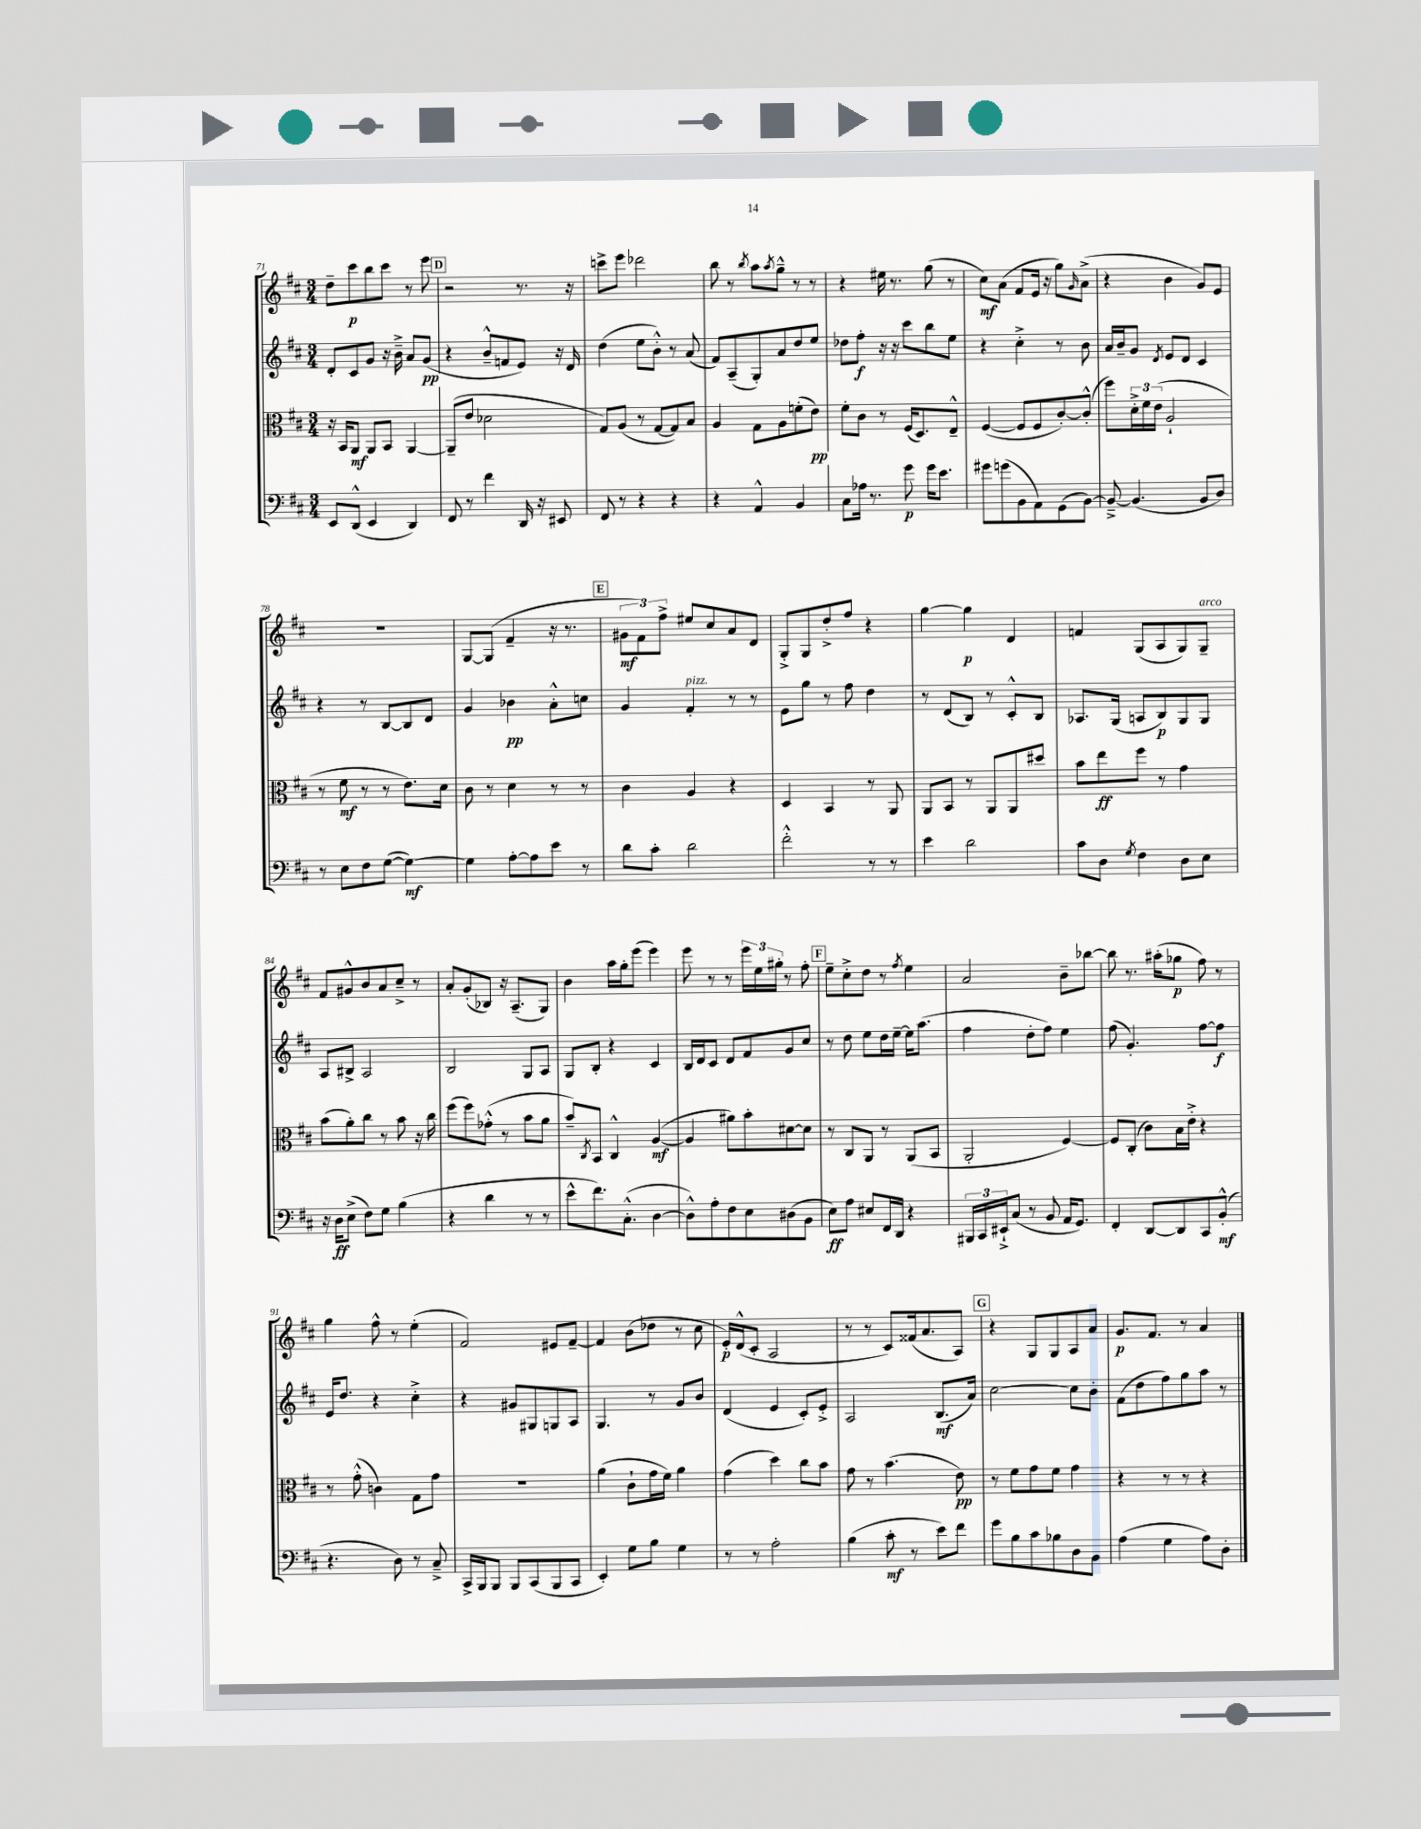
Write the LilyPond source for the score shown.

<<
\new StaffGroup <<
\new Staff = "s0" {
    \clef treble \key d \major \numericTimeSignature \time 3/4
    d''8-- cis'''8\p b''8 cis'''8 r8 e'''8 |
    \mark \markup { \box "D" } r2 r8. r16 |
    c'''8-> e'''8 des'''2 |
    b''8 r8 \acciaccatura { b''8 } a''8 \acciaccatura { a''8 } g''8---^ r8 r8 |
    r4 eis''16 r8. g''8( r8 |
    cis''8\mf) a'8( fis'8 e'16 r16 g''8) \grace { g'16 } a'8->( |
    r4 b'4 g'8) e'8 |
    R2. |
    g8~ g8( fis'4-- r16 r8. |
    \mark \markup { \box "E" } \tuplet 3/2 { gis'8\mf fis'8) fis''8-> } eis''8 cis''8 a'8 d'8 |
    g8-.-> g8 d''8-.-> fis''8 r4 |
    g''4~ g''4\p d'4 |
    f'4 g8( a8 g8) g8--^\markup { \italic "arco" } |
    fis'8 gis'8-^ b'8 a'8 cis''8---> r8 |
    a'8-. g'8-.( bes8) r16 a8.--( g8) |
    b'4 a''16 g''16-. e'''8( e'''4) |
    e'''8 r8 r8 \tuplet 3/2 { e'''16 e''16 gis''16-. } r8 fis''8-. |
    \mark \markup { \box "F" } e''8-- cis''8-.-> d''8 r8 \acciaccatura { fis''8 } e''4 |
    a'2 b'8-- bes''8~ |
    bes''8 r8. ais''16-.( ges''8\p fis''8) r8 |
    g''4 fis''8-^ r8 e''4-.( |
    fis'2) eis'8 fis'8~-- |
    fis'4 b'8( des''8 r8 cis''8 |
    e'16-.\p) d'16-^( cis'8-. a2 |
    r8 r8 cis'8) fisis'16( a'8. a8) |
    \mark \markup { \box "G" } r4 g8 g8 a8 a'8 |
    g'8.\p fis'8. r8 a'4 \bar "|." |
}
\new Staff = "s1" {
    \clef treble \key d \major \numericTimeSignature \time 3/4
    d'8-. cis'8 g'8 r16 b'16---> a'8 g'8\pp( |
    \mark \markup { \box "D" } r4 b'8---^ f'8 e'8) r16 d'16 |
    d''4( e''8 b'8-.-^) r8 a'8( |
    fis'8) a8--( g8-.) a'8 d''8 e''8 |
    des''8 fis''8-.\f r16 r16 cis'''8 b''8 e''8 |
    r4 cis''4-.-> r8 b'8 |
    a'16 b'16-- g'8 \acciaccatura { d'8 } e'8 d'8 cis'4 |
    r4 r8 b8~ b8 d'8 |
    g'4 bes'4\pp a'8-.-^ c''8 |
    \mark \markup { \box "E" } g'4 fis'4-.^\markup { \italic "pizz." } r8 r8 |
    e'8 g''8 r8 fis''8 d''4 |
    r8 d'8( b8) r8 cis'8-.-^ b8 |
    aes8. g16( a8 b8\p) g8 g8 |
    a8 bis8-> a2 |
    b2 g8 a8 |
    g8 b8-. r4 cis'4 |
    b16 d'16 cis'8 d'8 fis'8 g'8 cis''8 |
    \mark \markup { \box "F" } r8 d''8 e''8 d''16 e''16~-- e''16 a''8.( |
    fis''4 d''8-. fis''8) e''4 |
    fis''8( g'4.-.) fis''8~ fis''8\f |
    e'16 d''8. r4 cis''4-.-> |
    r4 gis'8 gis8 g8 a8 |
    g4. r8 g'8 b'8 |
    d'4( e'4 cis'8-.) e'8-.-> |
    a2 b8.\mf( a'16) |
    \mark \markup { \box "G" } cis''2~ cis''8 b'8-. |
    fis'8( d''8 fis''8) g''8 a''8 r8 \bar "|." |
}
\new Staff = "s2" {
    \clef alto \key d \major \numericTimeSignature \time 3/4
    r16 b,16 a,8\mf a,8 b,8 a,4~ |
    \mark \markup { \box "D" } a,8--( e'8 des'2 |
    g8) a8( r8 g8~ g8) b8 |
    a4 g8 a8 f'8-.( e'8\pp) |
    fis'8-. cis'8 r8 fis16( d8.) e8---^ |
    fis4~( fis8 fis8 cis'8~-.) cis'8-.-^( |
    fis''8) \tuplet 3/2 { d'16-.-> fis'16 e'16( } a2-! |
    r8 fis'8\mf r8 r8 e'8.) d'16 |
    cis'8 r8 d'4 r8 r8 |
    \mark \markup { \box "E" } cis'4 a4 r4 |
    d4 b,4 r8 a,8 |
    a,8 b,8 r8 a,8 a,8 dis''8 |
    b'8 e''8\ff fis''8 r8 g'4 |
    b'8( a'8-.) cis''8 r8 b'8 r16 cis''16 |
    fis''8( fis''8) ges'8-.-^( r8 b'8 a'8 |
    b'8--) \acciaccatura { cis8 } b,8 cis4-^ a4~\mf( |
    a4 ais'8) b'8-. dis'8~ dis'8 |
    \mark \markup { \box "F" } r8 cis8 a,8 r8 a,8( b,8 |
    a,2-. fis4~) |
    fis8 cis8-.( cis'8) b16 e'16-.-> r4 |
    r8 g'8-.-^( c'4) g8 g'8 |
    R2. |
    a'4( cis'8-! g'16 fis'16) a'4 |
    g'4( d''4) cis''8 b'8 |
    g'8 r8 b'4.( e'8\pp) |
    \mark \markup { \box "G" } r8 fis'8 g'8 fis'8 g'4 |
    r4 r8 r8 r4 \bar "|." |
}
\new Staff = "s3" {
    \clef bass \key d \major \numericTimeSignature \time 3/4
    e,8 d,8-^( e,4 d,4) |
    \mark \markup { \box "D" } fis,8 r8 fis'4 d,16 r16 eis,8 |
    fis,8 r8 r4 r4 |
    r4 a,4-^ b,4 |
    cis8 aes16 r8. g'8\p g'16 e'8. |
    gis'8 g'8( b,8 a,8) g,8( b,8~) |
    b,8~---> b,4.( b,8 d8) |
    r8 e8 fis8 g8~( g4~\mf) |
    g4 a8~-. a8 e'8 r8 |
    \mark \markup { \box "E" } d'8 cis'8-. d'2 |
    fis'2-.-^ r8 r8 |
    e'4 d'2 |
    cis'8 d8 \acciaccatura { g8 } fis4 d8 e8 |
    r16 d16\ff e8->( fis8) g8 b4( |
    r4 d'4 r8 r8 |
    e'8-^ fis'8.) cis8.-.-^( d4~ |
    d8-^) a8-. fis8 e8 dis8( b,8 |
    \mark \markup { \box "F" } e8\ff) a8 eis8 fis,16 d,16 r4 |
    \tuplet 3/2 { bis,,16 cis,16 eis,16-!-> } cis8( r8 b,8 a,16 g,8.) |
    fis,4-. d,8~ d,8 cis,8 b,8-.-^\mf( |
    r4. d8) r8 cis8---> |
    cis,16-> b,,16 b,,8 b,,8 cis,8( b,,8 cis,8 |
    e,4-.) g8 b8 g4 |
    r8 r8 a2-. |
    b4( cis'8-.\mf r8 e'8) fis'8 |
    \mark \markup { \box "G" } g'8 b8 cis'8 bes8 d8 b,8 |
    a4( g4 a8) d8-. \bar "|." |
}
>>
>>
\layout { \context { \Score currentBarNumber = #71 } }
